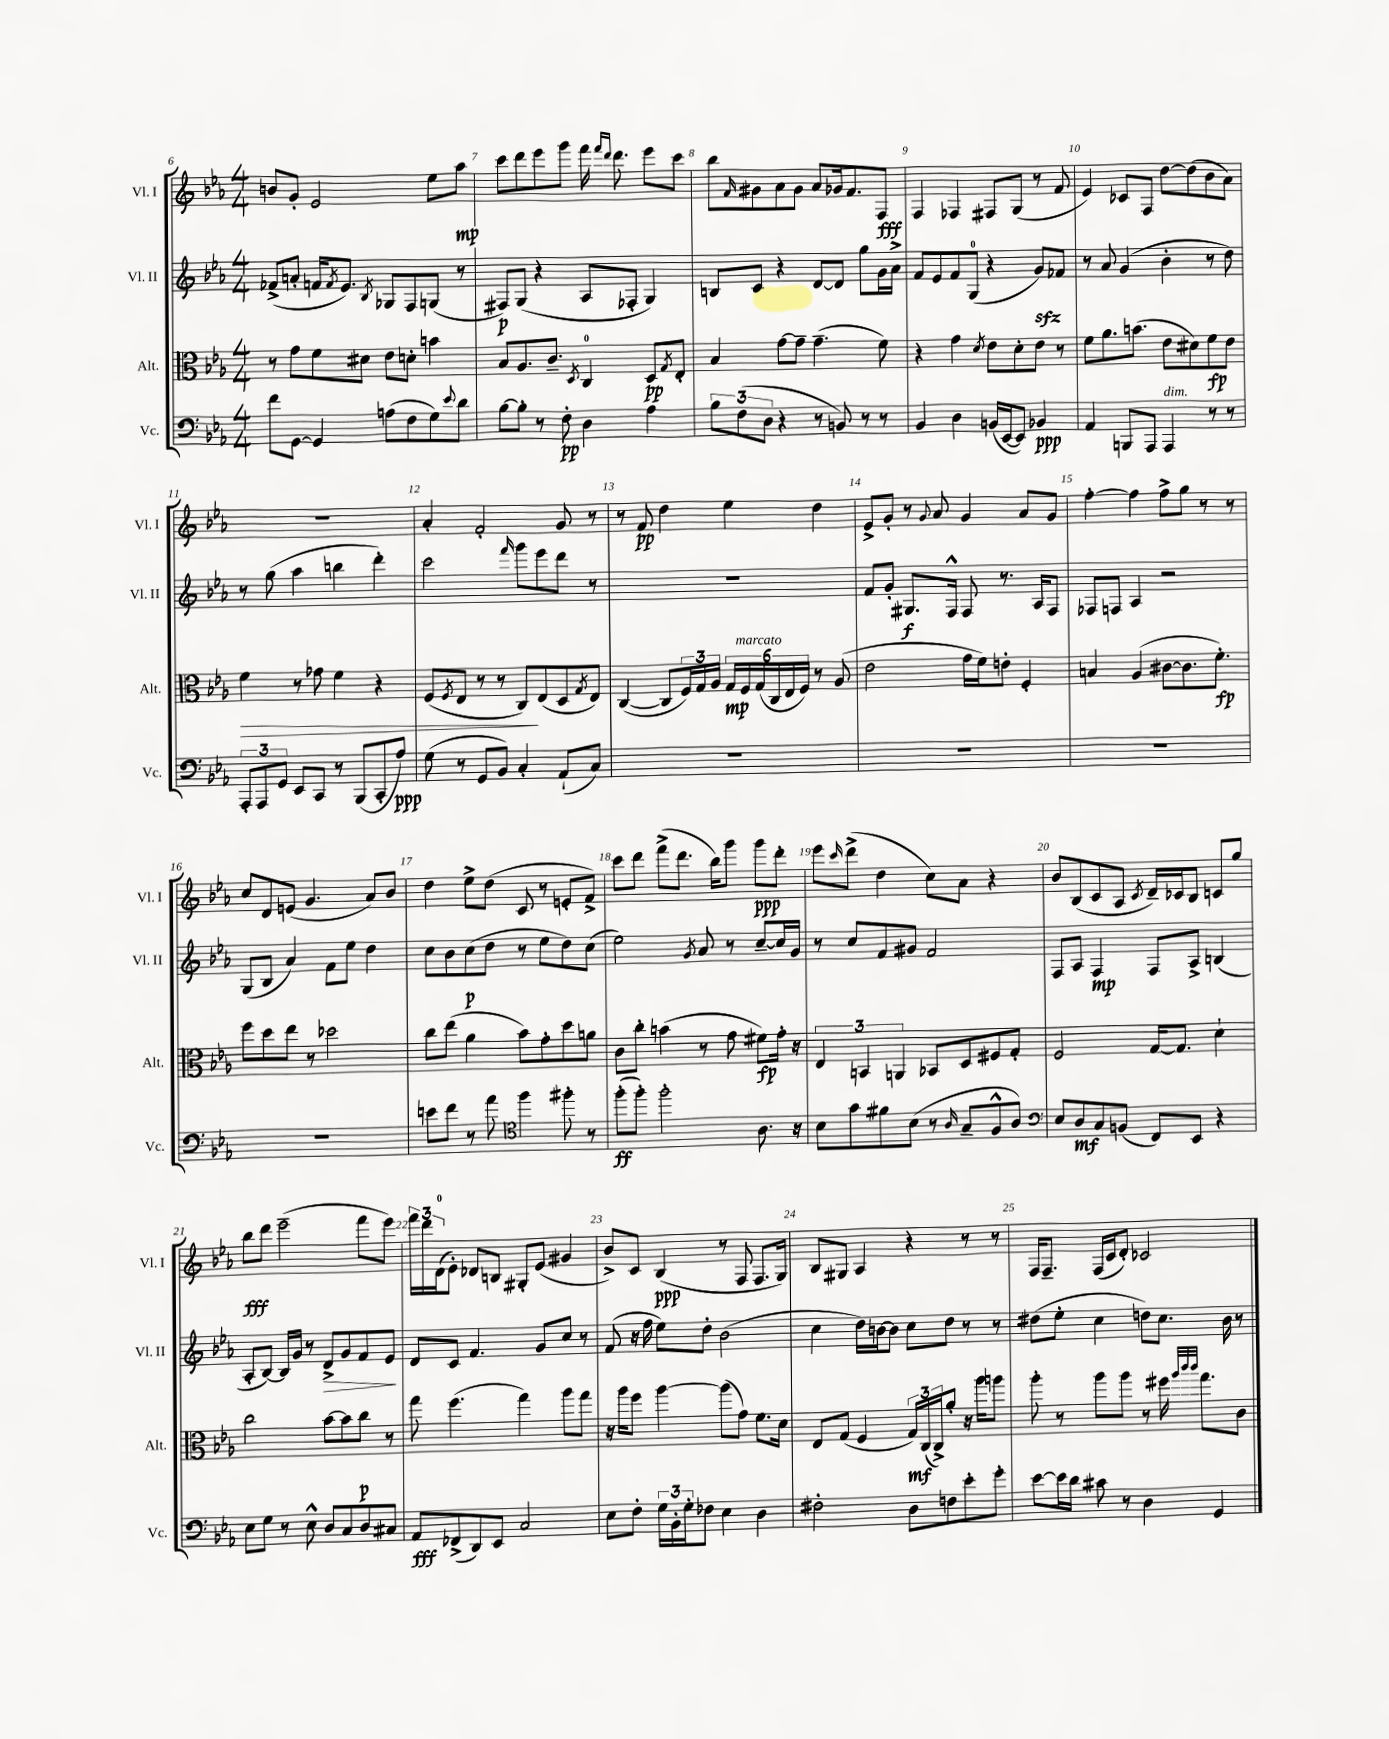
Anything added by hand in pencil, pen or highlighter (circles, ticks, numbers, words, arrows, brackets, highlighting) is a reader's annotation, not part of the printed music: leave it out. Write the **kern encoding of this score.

**kern	**kern	**kern	**kern
*staff4	*staff3	*staff2	*staff1
*clefF4	*clefC3	*clefG2	*clefG2
*k[b-e-a-]	*k[b-e-a-]	*k[b-e-a-]	*k[b-e-a-]
*M4/4	*M4/4	*M4/4	*M4/4
8f	8r	(8f-^	8b
[8GG	8g	8a'	8g'
4GG]	8f	16f	2e-
.	.	8qf	.
.	.	8.e-)	.
.	8d#	.	.
.	.	8qB-	.
(8A	8e-	8G-	.
8F	8d'	8F	.
8G)	4b	(8G	8ee-
8qqe-	.	.	.
8d	.	8r	8aa-
=	=	=	=
[8B-	8B-	8F#)	8ccc
8B-']	8.A-	(8G	8ddd
8r	.	4r	8eee-
.	8.c~	.	.
8F'	.	.	8ggg
.	8qD	.	.
4D	4C	8A-	16fff
.	.	.	16qqfff
.	.	.	16qqddd
.	.	.	8.ddd
.	.	8F-'	.
4A-	8D	4G)	8eee-
.	8qG	.	.
.	8E-'	.	8ccc
=	=	=	=
12B-	4B-	8B	8bb-
(12F	.	.	.
.	.	.	16qqf
.	.	8c	8g#
12D	.	.	.
4r	[8g	4r	8a-
.	8g~]	.	8g#
8r	(4.g~	[8d	8a-
8BB)	.	8d]	16g-
.	.	.	8.f
8r	.	8gg	.
8r	8f)	16g	8F
.	.	16a-^	.
=	=	=	=
4BB-	4r	8f	4F
.	.	8e-	.
4D	4g	8f	4F-
.	.	(8G	.
.	8qd	.	.
(16BB	8e-	4r	8F#
[16EE-	.	.	.
8EE-])	8d'	.	(8G
4BB-	8e-	8g)	8r
.	8r	8f-	8f
=	=	=	=
4AA-	8f	8r	4e-)
.	8.a-	8a-	.
8BBB	.	(4g	8c-
.	(8.b	.	.
8AAA-	.	.	8F
4AAA-	8e-	4b-'	[8dd
.	8d#)	.	(8dd]
8r	8f	8r	8b-
8r	8e-	8dd)	8a-)
=	=	=	=
12AAA-'	4f	8r	1r
12AAA-	.	.	.
.	.	(8gg	.
12GG	.	.	.
8EE-	8r	4aa-	.
8CC	8g-	.	.
8r	4f	4bb	.
(8BBB-	.	.	.
8CC'	4r	4ddd')	.
8A-)	.	.	.
=	=	=	=
(8G	(8F	2ccc	4a-'
.	8qF	.	.
8r	8E-	.	.
8GG	8r	.	2f'
8BB-)	8r	.	.
.	.	16qqfff	.
4C'	8C)	8ggg	.
.	(8E-	8eee-	.
(8AA-`	8D	8ddd	8g
.	8qG	.	.
8C)	8E-)	8r	8r
=	=	=	=
1r	([4C	1r	8r
.	.	.	8f
.	8C]	.	4dd
.	24F)	.	.
.	24G	.	.
.	24A-	.	.
.	24G	.	4ee-
.	24F	.	.
.	(24G	.	.
.	24C	.	.
.	24E-	.	.
.	24F)	.	.
.	8r	.	4dd
.	(8A-	.	.
=	=	=	=
1r	2e-	8f	8e-^
.	.	8g'	8g'
.	.	8.G#	8r
.	.	.	8qqg
.	.	.	8a-
.	.	16F^^	.
.	16g	8F	4g
.	16f)	.	.
.	8e'	8.r	.
.	4F'	.	8a-
.	.	16A-	.
.	.	8F	8g
=	=	=	=
1r	4B	8F-	[4ff'
.	.	8F	.
.	(4A-	4A-	4ff]
.	[8c#	2r	8ff^
.	8.c#]	.	8gg
.	.	.	8r
.	8.f')	.	.
.	.	.	8r
=	=	=	=
1r	8ff	(8G	8cc
.	8dd	8B-	8d
.	8ee-	4a-)	(8e
.	8r	.	4.g
.	2dd-	8f	.
.	.	8ee-	.
.	.	4dd	8a-)
.	.	.	8b-
=	=	=	=
8e	8cc	8cc	4dd
8f	(8ee-	8b-	.
8r	4a-	(8cc	8ee-^
8a-	.	8dd	(8dd
*clefC4	*	*	*
4ff	8b-)	8r	8c
.	8g'	8ee-	8r
8ff#'	8dd	8dd)	8e'
8r	8a	(8cc	8f^)
=	=	=	=
(8ff'	8c	2ee-)	8ccc
8ff')	8cc'	.	8ddd
2ff'	(4b	.	(8fff^
.	.	.	8.ddd
.	.	8qg	.
.	8r	8a-	.
.	.	.	16bb-)
.	8g	8r	8ggg
8.A-	8f#)	[8cc~	8ggg
.	16g'	16cc]	8ddd'
16r	16r	16g	.
=	=	=	=
8B-	6E-	8r	8eee-
.	.	.	16qqccc
8g	.	8cc	(8ddd^
.	6BB	.	.
8f#	.	8f	4dd
.	6AA	.	.
(8B-	.	8g#	.
8r	8BB-	2f	8cc)
16qqA-	.	.	.
8G~	8D	.	8a-
8F^^	8F#	.	4r
8A-)	8G'	.	.
=	=	=	=
*clefF4	*	*	*
8E-	2F	8F	8b-
8D	.	8A-	(8B-
8C	.	4F	8c
(8BB	.	.	8A-
.	.	.	8qc
8FF)	[16G	8F	16d~)
.	8.G]	.	16c-
8EE-	.	8A-^	8B-
4r	4d`	(4B	8c
.	.	.	8gg
=	=	=	=
8E-	2cc	8A-'	8bb-
8G	.	[8B-)	8ddd
8r	.	16B-]	(2eee-~
.	.	16g	.
8E-^^	.	8r	.
8D	[8b-	8d^	.
8C	8b-]	8g	.
8D	8cc	8f	8fff
8C#	8r	8e-	8eee-)
=	=	=	=
8AA-	8gg	8d	24fff
.	.	.	24ddd
.	.	.	(24d
(8FF-^	(4.ff	8c	8e-')
8DD)	.	4.f	8d-
8EE-	.	.	8B
2C	4gg)	.	8G#'
.	.	8g	(8e-
.	8aa-	8cc	4g#
.	8gg	8r	.
=	=	=	=
8E-	16r	(8f	8b-^)
.	16aa-	.	.
8F'	8ff	16r	8c
.	.	16ff	.
24G	[4aa-	8ee-)	(4B-
24BB-'	.	.	.
24G'	.	.	.
8F-	.	8dd'	.
4E-	(8aa-]	(2b-	8r
.	8g)	.	8F
4D	8.f	.	8.F
.	16d	.	16G)
=	=	=	=
2F#'	8E-	4cc	8B-
.	(8G	.	8G#
.	4F	16dd)	4A-
.	.	[16b	.
.	.	8b]	.
8D	24G)	8cc	4r
.	(24C	.	.
.	24C^)	.	.
8F	8a-'	8dd	.
8e-'	16r	8r	8r
.	16aa-	.	.
8g'	8aa	8r	8r
=	=	=	=
[8e-	8aa-'	(8dd#	16F
.	.	.	8.F~
16e-]	8r	8ee-'	.
16d	.	.	.
8c#	8aa-	4cc	(16F
.	.	.	16c
8r	8aa-	.	8d')
4D	8r	8dd)	2c-
.	16ff#	8.cc	.
.	32qqaa-	.	.
.	32qqccc	.	.
.	32qqccc	.	.
.	8.gg	.	.
4GG	.	.	.
.	.	16b-	.
.	8c	8r	.
==	==	==	==
*-	*-	*-	*-
